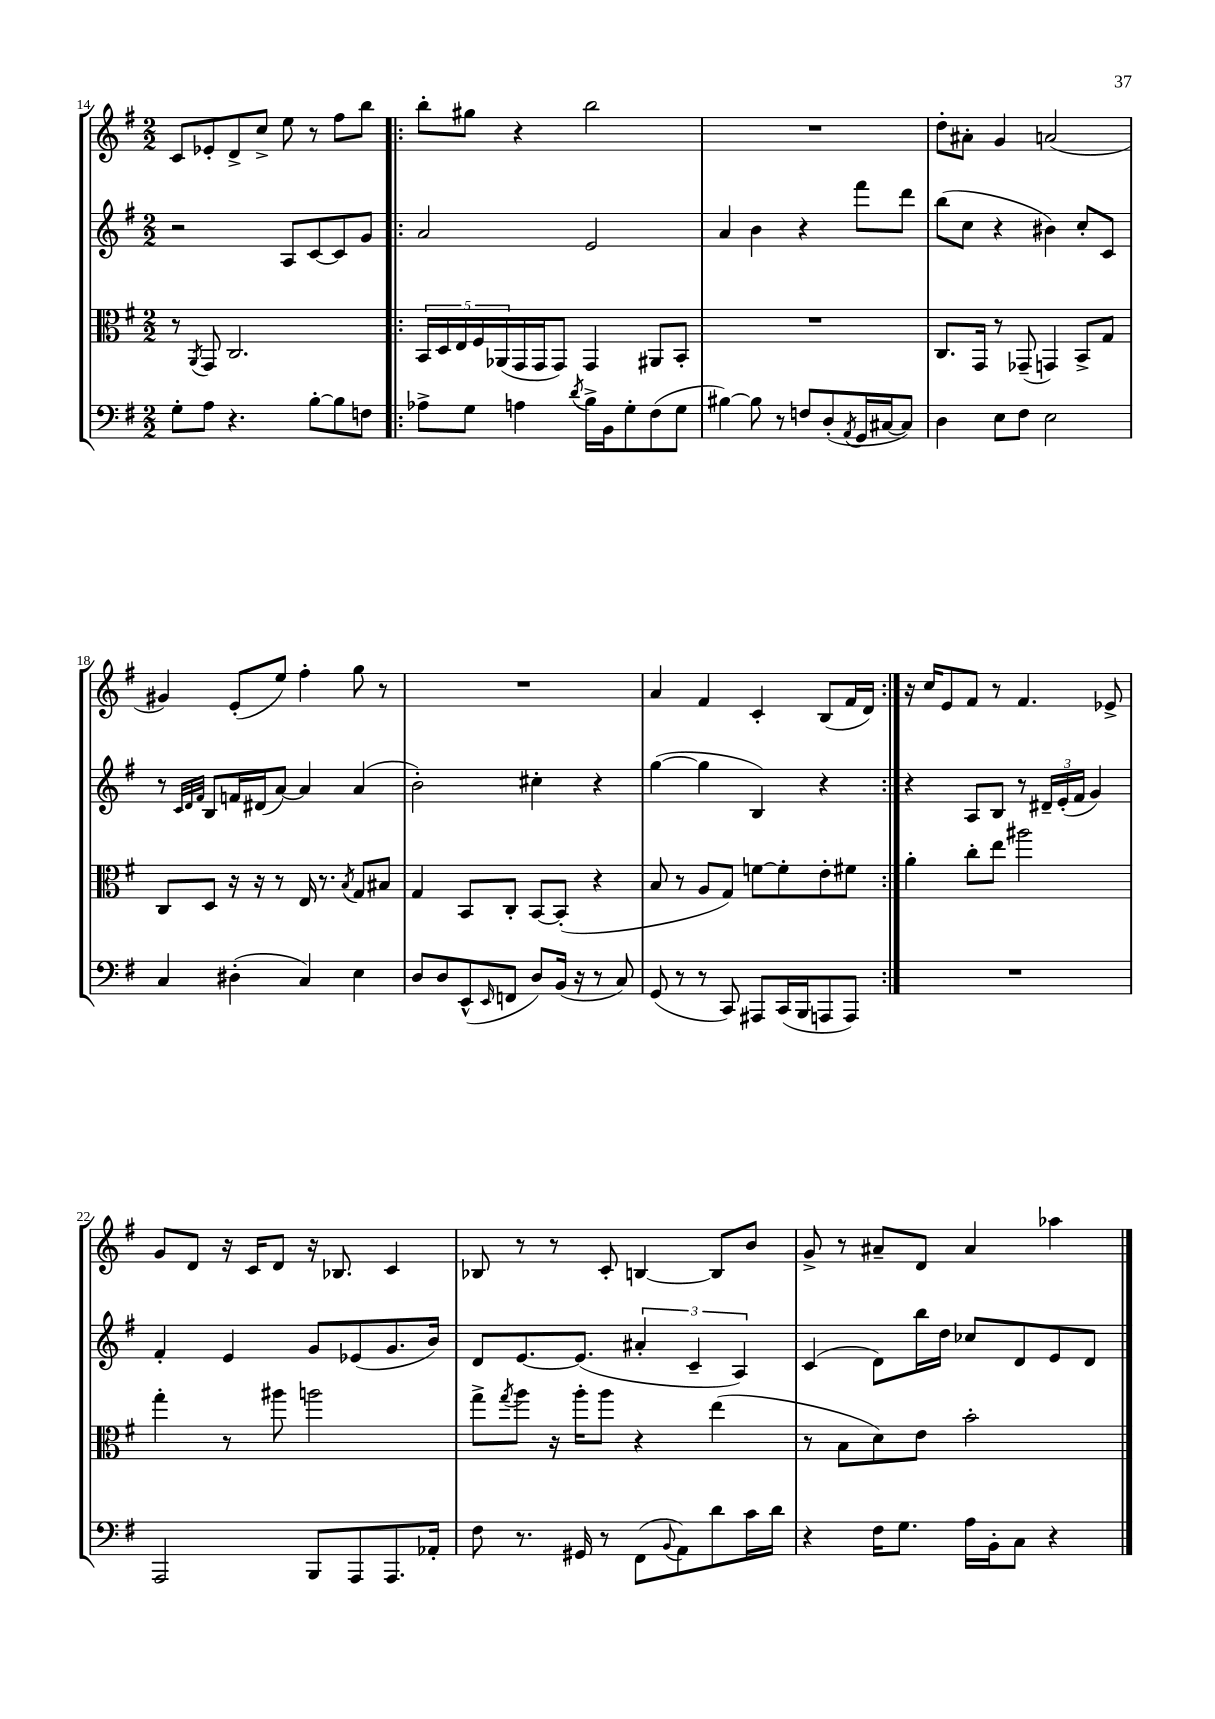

**kern	**kern	**kern	**kern
*part4	*part3	*part2	*part1
*staff4	*staff3	*staff2	*staff1
*clefF4	*clefC3	*clefG2	*clefG2
*k[f#]	*k[f#]	*k[f#]	*k[f#]
*M2/2	*M2/2	*M2/2	*M2/2
=14	=14	=14	=14
8G'\L	8r	2r	8c/L
.	8qAA/	.	.
8A\J	8GG/	.	8e-X'/
4.r	2.C/	.	8d^/
.	.	.	8cc^/J
.	.	8A/L	8ee\
[8B'\L	.	[8c/	8r
8B\]	.	8c/]	8ff#\L
8Fn\J	.	8g/J	8bb\J
=15!|:	=15!|:	=15!|:	=15!|:
8A-X^\L	20BB/LL	2a/	8bb'\L
.	20D/	.	.
.	20E/	.	.
8G\J	.	.	8gg#X\J
.	20F#/	.	.
.	(20AA-X/	.	.
4An\	16GG/	.	4r
.	16GG/J	.	.
.	8GG/J)	.	.
8qd/	.	.	.
16B^\LL	4GG/	2e/	2bb\
16BB\J	.	.	.
8G'\	.	.	.
(8F#\	8AA#X/L	.	.
8G\J	8BB'/J	.	.
=16	=16	=16	=16
[4B#X\)	1r	4a/	1r
8B#\]	.	4b\	.
8r	.	.	.
8Fn/L	.	4r	.
(8D'/	.	.	.
8qAA/	.	.	.
16GG/L	.	8fff#\L	.
[16C#X/J	.	.	.
8C#/J])	.	8ddd\J	.
=17	=17	=17	=17
4D\	8.C/L	(8bb\L	8dd'\L
.	.	8cc\J	8a#X'\J
.	16GG/Jk	.	.
8E\L	8r	4r	4g/
8F#\J	(8GG-X~/	.	.
2E\	4GGn/)	4b#X\)	(2an/
.	8BB^/L	8cc'/L	.
.	8G/J	8c/J	.
!!LO:LB:g=z
=18	=18	=18	=18
4C/	8C/L	8r	4g#X/)
.	.	32qqc/LLL	.
.	.	32qqd/	.
.	.	32qqf#/JJJ	.
.	8D/J	8B/L	.
(4D#X'\	16r	16fn/L	(8e'/L
.	16r	(16d#X/J	.
.	8r	[8a/J)	8ee/J)
4C/)	16E/	4a/]	4ff#'\
.	8.r	.	.
.	8qB/	.	.
4E\	8G/L	(4a/	8gg\
.	8B#X/J	.	8r
=19	=19	=19	=19
8D/L	4G/	2b'\)	1r
8D/	.	.	.
(8EE^^/	8BB/L	.	.
16qqEE/	.	.	.
8FFn/J	8C'/J	.	.
8D/L)	[8BB/L	4cc#X'\	.
(16BB/Jk	(8BB'/J]	.	.
16r	.	.	.
8r	4r	4r	.
8C/)	.	.	.
=20	=20	=20	=20
(8GG/	8B/	([4gg\	4a/
8r	8r	.	.
8r	8A/L	4gg\]	4f#/
8CC/)	8G/J)	.	.
8AAA#X/L	[8fn\L	4B/)	4c'/
(16CC/L	8f'\]	.	.
16BBB/J	.	.	.
8AAAn/	8e'\	4r	(8B/L
8AAA/J)	8f#X\J	.	16f#/L
.	.	.	16d/JJ)
=21:|!	=21:|!	=21:|!	=21:|!
1r	4a'\	4r	16r
.	.	.	16cc/KL
.	.	.	8e/
.	8cc'\L	8A/L	8f#/J
.	8ee\J	8B/J	8r
.	2aa#X\	8r	4.f#/
.	.	24d#X~/LL	.
.	.	(24e'/	.
.	.	24f#/JJ	.
.	.	4g/)	.
.	.	.	8e-X^/
!!LO:LB:g=z
=22	=22	=22	=22
2AAA/	4gg'\	4f#'/	8g/L
.	.	.	8d/J
.	8r	4e/	16r
.	.	.	16c/KL
.	8aa#X\	.	8d/J
8BBB/L	2aan\	8g/L	16r
.	.	.	8.B-X/
8AAA/	.	(8e-X/	.
8.AAA/	.	8.g/	4c/
16AA-X'/Jk	.	16b/Jk)	.
=23	=23	=23	=23
8F#\	8gg^\L	8d/L	8B-X/
.	8qgg/	.	.
8.r	8aa\J	[8.e/	8r
.	16r	.	8r
16GG#X/	16aa'\KL	(8.e/J]	.
8r	8aa\J	.	8c'/
(8FF#\L	4r	6a#X'/	[4Bn/
8qqBB/	.	.	.
8AA\)	.	.	.
.	.	6c~/	.
8d\	(4ee\	.	8B/L]
.	.	6A/)	.
16c\L	.	.	8b/J
16d\JJ	.	.	.
=24	=24	=24	=24
4r	8r	(4c/	8g^/
.	8B\L	.	8r
16F#\KL	8d\)	8d\L)	8a#X~/L
8.G\J	.	.	.
.	8e\J	16bb\L	8d/J
.	.	16dd\JJ	.
16A\LL	2b'\	8cc-X/L	4a#/
16BB'\J	.	.	.
8C\J	.	8d/	.
4r	.	8e/	4aa-X\
.	.	8d/J	.
==	==	==	==
*-	*-	*-	*-
